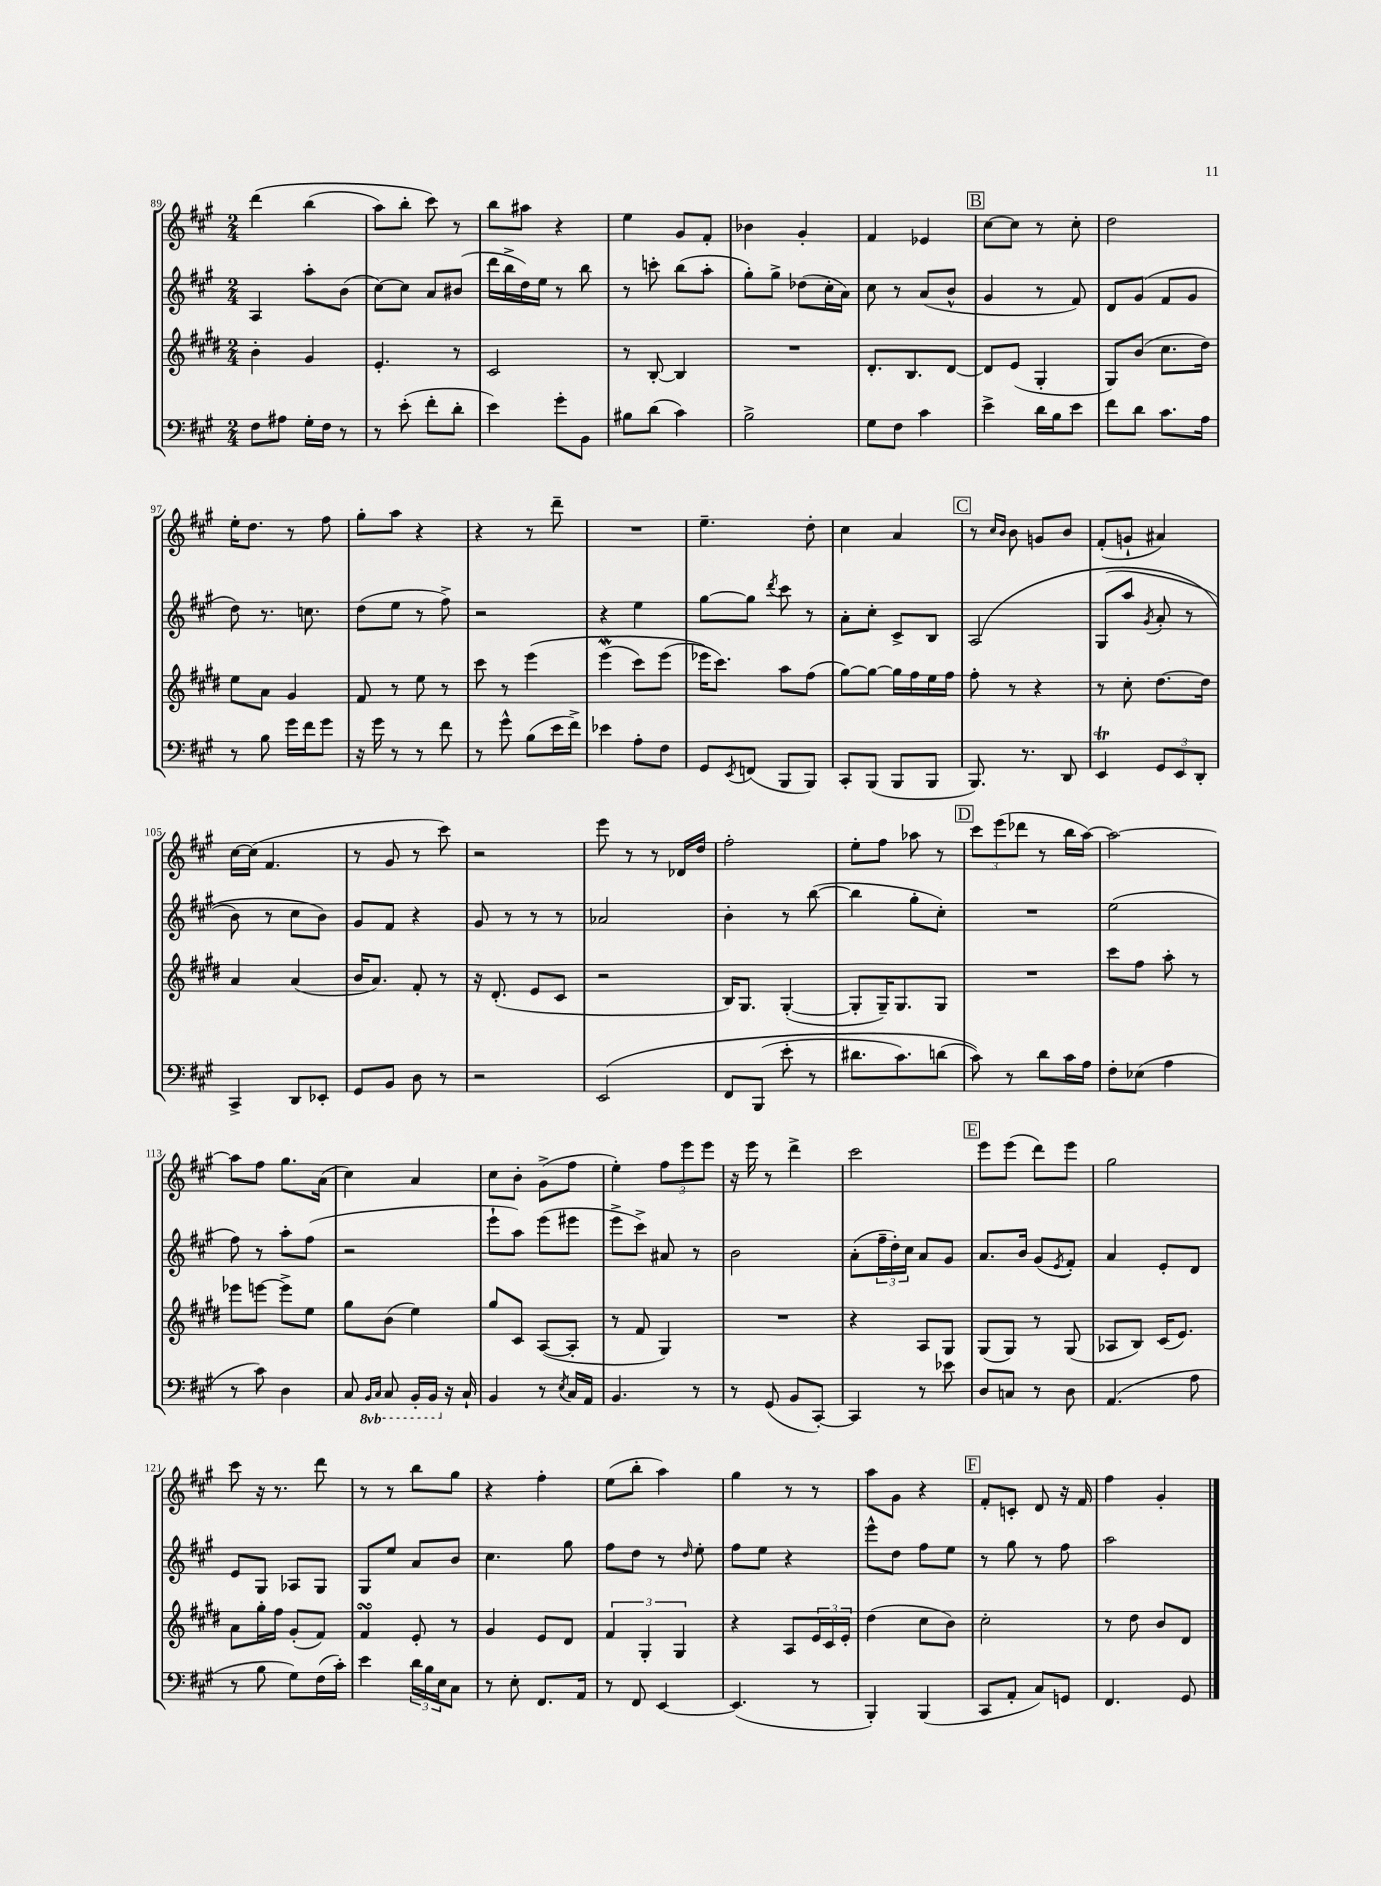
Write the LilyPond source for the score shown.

<<
\new StaffGroup <<
\new Staff = "s0" {
    \clef treble \key a \major \numericTimeSignature \time 2/4
    d'''4\( b''4( |
    a''8) b''8-. cis'''8\) r8 |
    b''8 ais''8 r4 |
    e''4 gis'8 fis'8-. |
    bes'4 gis'4-. |
    fis'4 ees'4 |
    \mark \markup { \box "B" } cis''8~ cis''8 r8 cis''8-. |
    d''2 |
    e''16-. d''8. r8 fis''8 |
    gis''8-. a''8 r4 |
    r4 r8 d'''8-- |
    R2 |
    e''4.-- d''8-. |
    cis''4 a'4 |
    \mark \markup { \box "C" } r8 \grace { cis''16 b'16 } b'8 g'8 b'8 |
    fis'8-.( g'8-! ais'4) |
    cis''16~ cis''16( fis'4. |
    r8 gis'8 r8 cis'''8) |
    r2 |
    e'''8 r8 r8 des'16 d''16 |
    fis''2-. |
    e''8-. fis''8 aes''8 r8 |
    \mark \markup { \box "D" } \tuplet 3/2 { cis'''8 e'''8( des'''8 } r8 b''16 a''16~) |
    a''2~ |
    a''8 fis''8 gis''8. a'16( |
    cis''4) a'4 |
    cis''8 b'8-. gis'8->( fis''8 |
    e''4-.) \tuplet 3/2 { fis''8 e'''8 e'''8 } |
    r16 e'''16 r8 d'''4-> |
    cis'''2 |
    \mark \markup { \box "E" } e'''8 e'''8( d'''8) e'''8 |
    gis''2 |
    cis'''8 r16 r8. d'''8 |
    r8 r8 b''8 gis''8 |
    r4 fis''4-. |
    e''8( b''8-. a''4) |
    gis''4 r8 r8 |
    a''8 gis'8 r4 |
    \mark \markup { \box "F" } fis'8-. c'8-. d'8 r16 fis'16 |
    fis''4 gis'4-. \bar "|." |
}
\new Staff = "s1" {
    \clef treble \key a \major \numericTimeSignature \time 2/4
    a4 a''8-. b'8( |
    cis''8~) cis''8 a'8 bis'8( |
    d'''16 b''16-> d''16) e''16 r8 b''8 |
    r8 c'''8-. b''8( a''8-. |
    gis''8-.) gis''8-> des''8( cis''16-. a'16) |
    cis''8 r8 a'8( b'8-^ |
    \mark \markup { \box "B" } gis'4 r8 fis'8) |
    d'8 gis'8( fis'8 gis'8 |
    d''8) r8. c''8. |
    d''8( e''8 r8 fis''8->) |
    r2 |
    r4 e''4 |
    gis''8~ gis''8 \acciaccatura { d'''8 } cis'''8 r8 |
    a'8-. cis''8-. cis'8-> b8 |
    \mark \markup { \box "C" } a2\( |
    gis8( a''8 \acciaccatura { gis'8 } a'8-. r8 |
    b'8) r8 cis''8 b'8\) |
    gis'8 fis'8 r4 |
    gis'8 r8 r8 r8 |
    aes'2 |
    b'4-. r8 b''8~( |
    b''4 gis''8-. cis''8-.) |
    \mark \markup { \box "D" } R2 |
    e''2( |
    fis''8) r8 a''8-. fis''8( |
    r2 |
    e'''8-! a''8) e'''8( eis'''8 |
    e'''8-> cis'''8->) ais'8 r8 |
    b'2 |
    a'8-.( \tuplet 3/2 { fis''16-- d''16-.) cis''16 } a'8 gis'8 |
    \mark \markup { \box "E" } a'8. b'16 gis'8( \acciaccatura { e'8 } fis'8-.) |
    a'4 e'8-. d'8 |
    e'8 gis8 aes8 gis8 |
    gis8 e''8 a'8 b'8 |
    cis''4. gis''8 |
    fis''8 d''8 r8 \grace { d''16 } e''8-. |
    fis''8 e''8 r4 |
    e'''8-^ d''8 fis''8 e''8 |
    \mark \markup { \box "F" } r8 gis''8 r8 fis''8 |
    a''2 \bar "|." |
}
\new Staff = "s2" {
    \clef treble \key e \major \numericTimeSignature \time 2/4
    b'4-. gis'4 |
    e'4.-. r8 |
    cis'2 |
    r8 b8~-. b4 |
    R2 |
    dis'8.-. b8. dis'8~ |
    \mark \markup { \box "B" } dis'8 e'8( gis4-. |
    gis8) b'8( cis''8. dis''16) |
    e''8 a'8 gis'4 |
    fis'8 r8 e''8 r8 |
    cis'''8 r8 e'''4\( |
    e'''4\mordent( cis'''8) e'''8( |
    ees'''16\) cis'''8.) a''8 fis''8( |
    gis''8~) gis''8~ gis''16 fis''16 e''16 fis''16 |
    \mark \markup { \box "C" } fis''8-. r8 r4 |
    r8 cis''8-. dis''8.~ dis''16 |
    a'4 a'4( |
    b'16 a'8.) fis'8-. r8 |
    r16 dis'8.-.( e'8 cis'8 |
    r2 |
    b16) gis8. gis4~-.( |
    gis8-. gis16--) gis8. gis8 |
    \mark \markup { \box "D" } R2 |
    cis'''8 fis''8 a''8-. r8 |
    ees'''8 e'''8~ e'''8-> e''8 |
    gis''8 b'8( e''4) |
    gis''8 cis'8 a8~( a8-. |
    r8 fis'8 gis4) |
    R2 |
    r4 a8 gis8 |
    \mark \markup { \box "E" } gis8( gis8) r8 gis8( |
    aes8 b8) cis'16( e'8.) |
    a'8 gis''16-. fis''16 gis'8-.( fis'8) |
    fis'4\turn e'8-. r8 |
    gis'4 e'8 dis'8 |
    \tuplet 3/2 { fis'4 gis4-. gis4 } |
    r4 a8 \tuplet 3/2 { e'16 cis'16 e'16-. } |
    dis''4( cis''8 b'8) |
    \mark \markup { \box "F" } cis''2-. |
    r8 dis''8 b'8 dis'8 \bar "|." |
}
\new Staff = "s3" {
    \clef bass \key a \major \numericTimeSignature \time 2/4 \set Staff.ottavationMarkups = #ottavation-simple-ordinals
    fis8 ais8 gis16-. fis16 r8 |
    r8 e'8-.( fis'8-. d'8-. |
    e'4) gis'8-. b,8 |
    bis8 d'8( cis'4) |
    b2-> |
    gis8 fis8 cis'4 |
    \mark \markup { \box "B" } e'4-> d'16 b16 e'8 |
    fis'8 d'8 cis'8. a16 |
    r8 b8 gis'16 fis'16 gis'8 |
    r16 gis'16 r8 r8 fis'8 |
    r8 gis'8-^ b8( e'16 fis'16->) |
    ees'4 a8-. fis8 |
    gis,8 \acciaccatura { e,8 } f,8( b,,8 b,,8) |
    cis,8-. b,,8( b,,8 b,,8 |
    \mark \markup { \box "C" } b,,8.) r8. d,8 |
    e,4\trill \tuplet 3/2 { gis,8 e,8 d,8-. } |
    cis,4-> d,8 ees,8-. |
    gis,8 b,8 d8 r8 |
    r2 |
    e,2\( |
    fis,8 b,,8( e'8-. r8 |
    dis'8. cis'8.) d'8( |
    \mark \markup { \box "D" } cis'8)\) r8 d'8 cis'16 a16 |
    fis8-. ees8( a4 |
    r8 cis'8) d4 |
    cis8 \ottava #-1 \grace { b,,16 cis,16 } cis,8 b,,16-. b,,16 \ottava #0 r16 cis16-! |
    b,4 r8 \acciaccatura { e8 } cis16 a,16 |
    b,4. r8 |
    r8 gis,8( b,8 cis,8~-.) |
    cis,4 r8 ees'8 |
    \mark \markup { \box "E" } d8 c8 r8 d8 |
    a,4.( a8 |
    r8 b8 gis8) fis16( cis'16-.) |
    e'4 \tuplet 3/2 { d'16 b16 e16 } cis8 |
    r8 e8-. fis,8. a,16 |
    r8 fis,8 e,4~ |
    e,4.( r8 |
    b,,4-.) b,,4( |
    \mark \markup { \box "F" } cis,8 a,8-. cis8) g,8 |
    fis,4. gis,8 \bar "|." |
}
>>
>>
\layout { \context { \Score currentBarNumber = #89 } }
